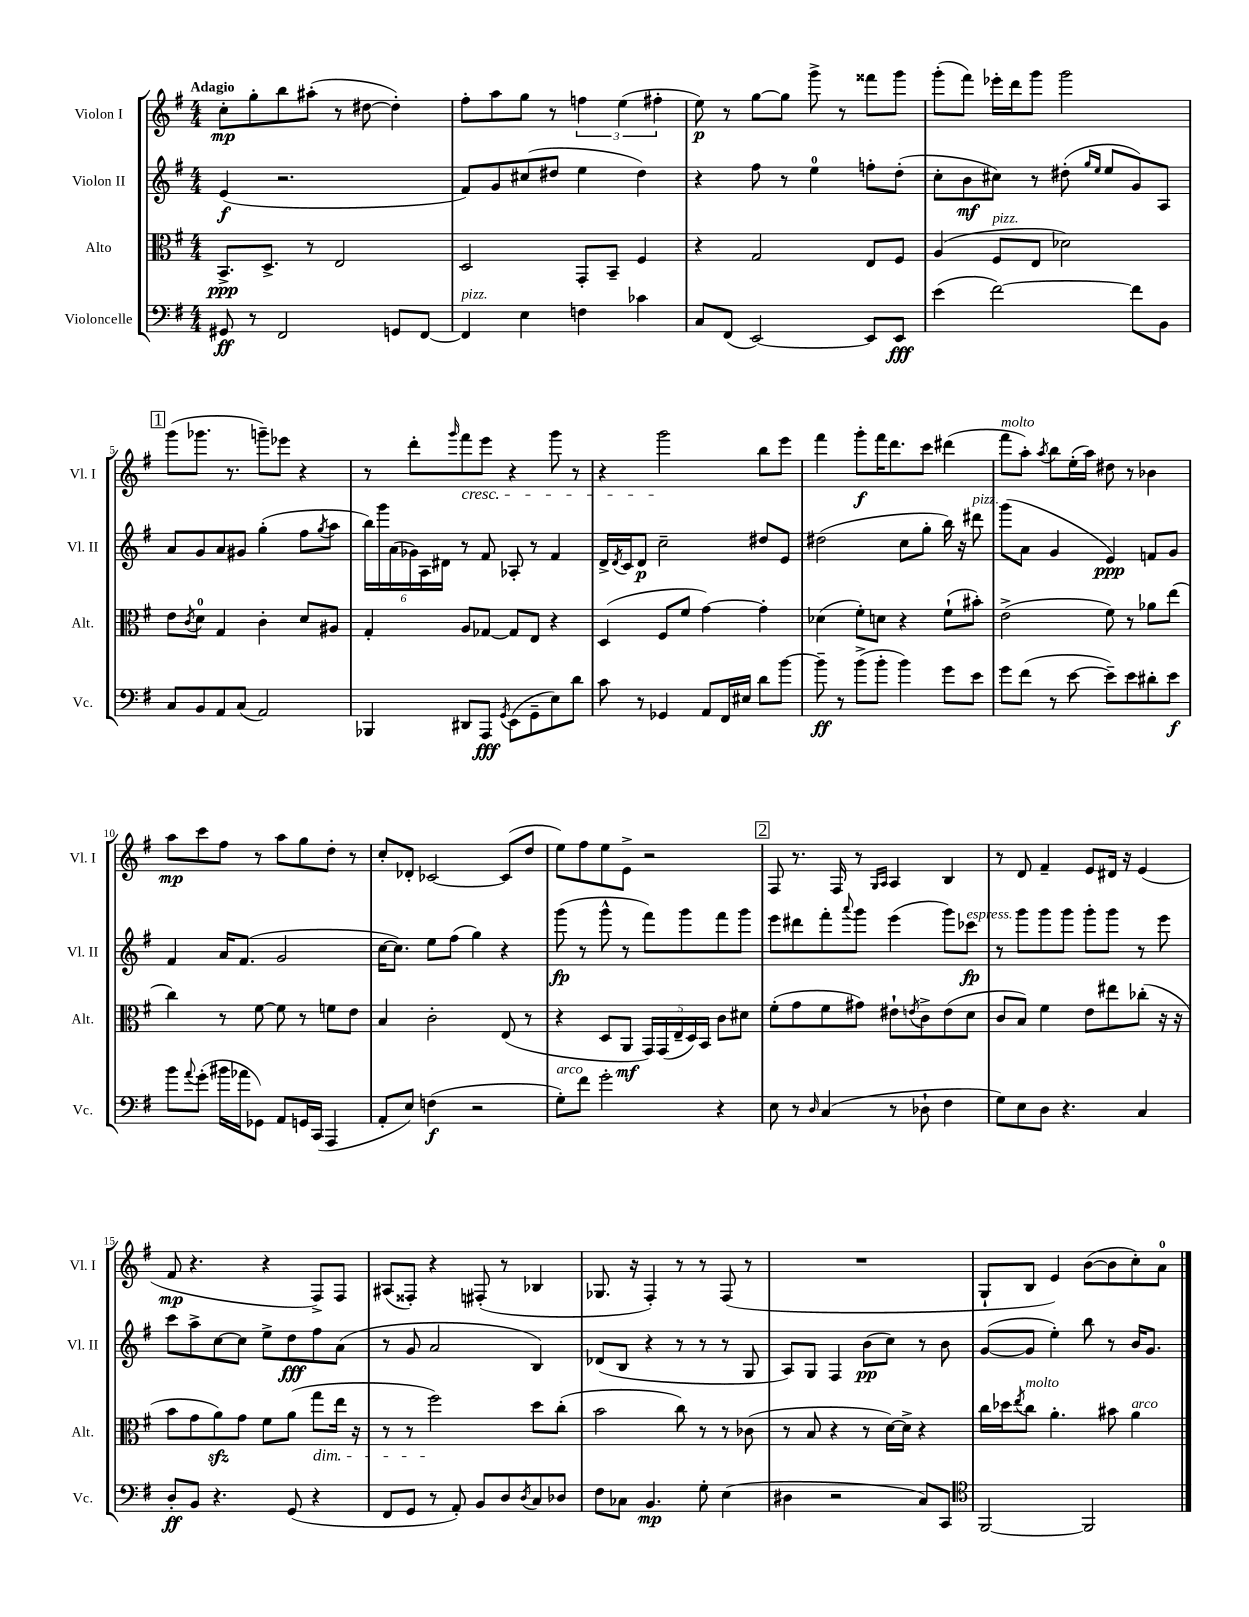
<<
\new StaffGroup <<
\new Staff = "s0" \with { instrumentName = "Violon I" shortInstrumentName = "Vl. I" } {
    \clef treble \key g \major \numericTimeSignature \time 4/4 \tempo "Adagio"
    c''8-.\mp g''8-. b''8 ais''8-.( r8 dis''8~ dis''4-.) |
    fis''8-. a''8 g''8 r8 \tuplet 3/2 { f''4 e''4( fis''4-. } |
    e''8\p) r8 g''8~ g''8 g'''8-> r8 fisis'''8 g'''8 |
    g'''8-.( fis'''8) ees'''16-. d'''16 g'''8 g'''2 |
    \mark \markup { \box "1" } g'''8( ges'''8. r8. g'''8--) ees'''8 r4 |
    r8 d'''8-. \grace { g'''16 } fis'''8\cresc e'''8 r4 g'''8 r8 |
    r4 g'''2\! b''8 e'''8 |
    fis'''4 g'''8-.\f fis'''16 d'''8. c'''8 dis'''4( |
    fis'''8^\markup { \italic "molto" } a''8-.) \acciaccatura { a''8 } b''8 e''16-.( a''16) dis''8 r8 bes'4 |
    a''8\mp c'''8 fis''8 r8 a''8 g''8 d''8-. r8 |
    c''8-. des'8-. ces'2~ ces'8( d''8 |
    e''8) fis''8 e''8 e'8-> r2 |
    \mark \markup { \box "2" } fis8 r8. fis16 r8 \grace { g16 a16 } a4 b4 |
    r8 d'8 fis'4-- e'8 dis'16 r16 e'4( |
    fis'8\mp r4. r4 fis8->) fis8 |
    ais8( fisis8-.) r4 fis8-.( r8 bes4 |
    ges8. r16 fis4-.) r8 r8 fis8( r8 |
    R1 |
    g8-! b8 e'4) b'8~( b'8 c''8-.) a'8-0 \bar "|." |
}
\new Staff = "s1" \with { instrumentName = "Violon II" shortInstrumentName = "Vl. II" } {
    \clef treble \key g \major \numericTimeSignature \time 4/4
    e'4\f( r2. |
    fis'8) g'8 cis''8( dis''8 e''4 dis''4) |
    r4 fis''8 r8 e''4-0 f''8-. d''8-.( |
    c''8-. b'8\mf cis''8) r8 dis''8-.( \grace { g''16 e''16 } e''8 g'8) a8 |
    \mark \markup { \box "1" } a'8 g'8 a'8 gis'8 g''4-.( fis''8 \acciaccatura { g''8 } a''8 |
    \tuplet 6/4 { b''16) g'''16 a'16( ges'16) a16 dis'16 } r8 fis'8 aes8-. r8 fis'4 |
    d'16-> \acciaccatura { d'8 } c'16 d'8\p c''2-- dis''8 e'8 |
    dis''2( c''8 g''8-. b''16) r16 dis'''8^\markup { \italic "pizz." } |
    g'''8( a'8 g'4 e'4\ppp) f'8 g'8 |
    fis'4 a'16 fis'8.( g'2 |
    c''16~ c''8.) e''8 fis''8( g''4) r4 |
    g'''8\fp( r8 g'''8-^ r8 fis'''8) g'''8 fis'''8 g'''8 |
    \mark \markup { \box "2" } e'''8 dis'''8 fis'''8-. \appoggiatura { a'''8 } g'''8 e'''4( g'''8) ces'''8\fp^\markup { \italic "espress." } |
    r8 g'''8 g'''8 g'''8 g'''8-. g'''8 r8 e'''8 |
    c'''8 a''8-> c''8~ c''8 e''8-> d''8\fff fis''8 a'8( |
    r8 g'8 a'2 b4) |
    des'8( b8 r4 r8 r8 r8 g8 |
    a8) g8 fis4 b'8\pp( c''8) r8 b'8 |
    g'8~( g'8 e''4-.) b''8 r8 b'16 g'8. \bar "|." |
}
\new Staff = "s2" \with { instrumentName = "Alto" shortInstrumentName = "Alt." } {
    \clef alto \key g \major \numericTimeSignature \time 4/4
    b,8.->\ppp d8.-> r8 e2 |
    d2 g,8-. b,8-- fis4 |
    r4 g2 e8 fis8 |
    a4( fis8^\markup { \italic "pizz." } e8 des'2) |
    \mark \markup { \box "1" } e'8 \acciaccatura { c'8 } d'8-0 g4 c'4-. d'8 ais8 |
    g4-. a8 ges8~ ges8 e8 r4 |
    d4( fis8 fis'8 g'4~) g'4-. |
    des'4( fis'8-.) d'8 r4 fis'8-!( bis'8-.) |
    e'2->( fis'8) r8 aes'8 e''8( |
    c''4) r8 fis'8~ fis'8 r8 f'8 e'8 |
    b4 c'2-. e8( r8 |
    r4 d8 a,8\mf \tuplet 5/4 { g,16) g,16( e16-- d16) b,16 } c'8 dis'8 |
    \mark \markup { \box "2" } fis'8-.( g'8 fis'8 gis'8) eis'8-! \acciaccatura { e'8 } c'8-> e'8( d'8 |
    c'8 b8) fis'4 e'8 eis''8 ces''8-.( r16 r16 |
    b'8 g'8 a'8\sfz) g'8 fis'8 a'8( g''8\dim e''16 r16 |
    r8 r8 fis''2\!) d''8 c''8-.( |
    b'2 c''8) r8 r8 ces'8( |
    r8 b8 r4 r8 d'16~) d'16-> r4 |
    c''16 des''16 \acciaccatura { e''8 } c''8^\markup { \italic "molto" } a'4.-. bis'8 a'4^\markup { \italic "arco" } \bar "|." |
}
\new Staff = "s3" \with { instrumentName = "Violoncelle" shortInstrumentName = "Vc." } {
    \clef bass \key g \major \numericTimeSignature \time 4/4
    gis,8\ff r8 fis,2 g,8 fis,8~ |
    fis,4^\markup { \italic "pizz." } e4 f4 ces'4 |
    c8 fis,8( e,2~) e,8 e,8\fff |
    e'4( fis'2~) fis'8 b,8 |
    \mark \markup { \box "1" } c8 b,8 a,8 c8( a,2) |
    bes,,4 dis,8 a,,8\fff \acciaccatura { g,8 } e,8( g,8-- e8) d'8 |
    c'8 r8 ges,4 a,8 fis,16 eis16 d'8 b'8~ |
    b'8--\ff r8 b'8->( b'8-. b'4) g'8 e'8 |
    g'8 fis'8( r8 e'8~ e'8--) e'8 dis'8-. e'8\f |
    b'8 \appoggiatura { a'8 } g'8-.( bis'16 aes'16 ges,8) a,8 g,16 c,16( a,,4 |
    a,8-. e8) f4\f( r2 |
    g8-.^\markup { \italic "arco" }) fis'8 g'2-. r4 |
    \mark \markup { \box "2" } e8 r8 \grace { d16 } c4( r8 des8-! fis4 |
    g8) e8 d8 r4. c4 |
    d8-.\ff b,8 r4. g,8( r4 |
    fis,8 g,8 r8 a,8-.) b,8 d8 \acciaccatura { d8 } c8 des8 |
    fis8 ces8 b,4.\mp g8-. e4( |
    dis4 r2 c8) c,8 |
    \clef tenor fis,2~ fis,2 \bar "|." |
}
>>
>>
